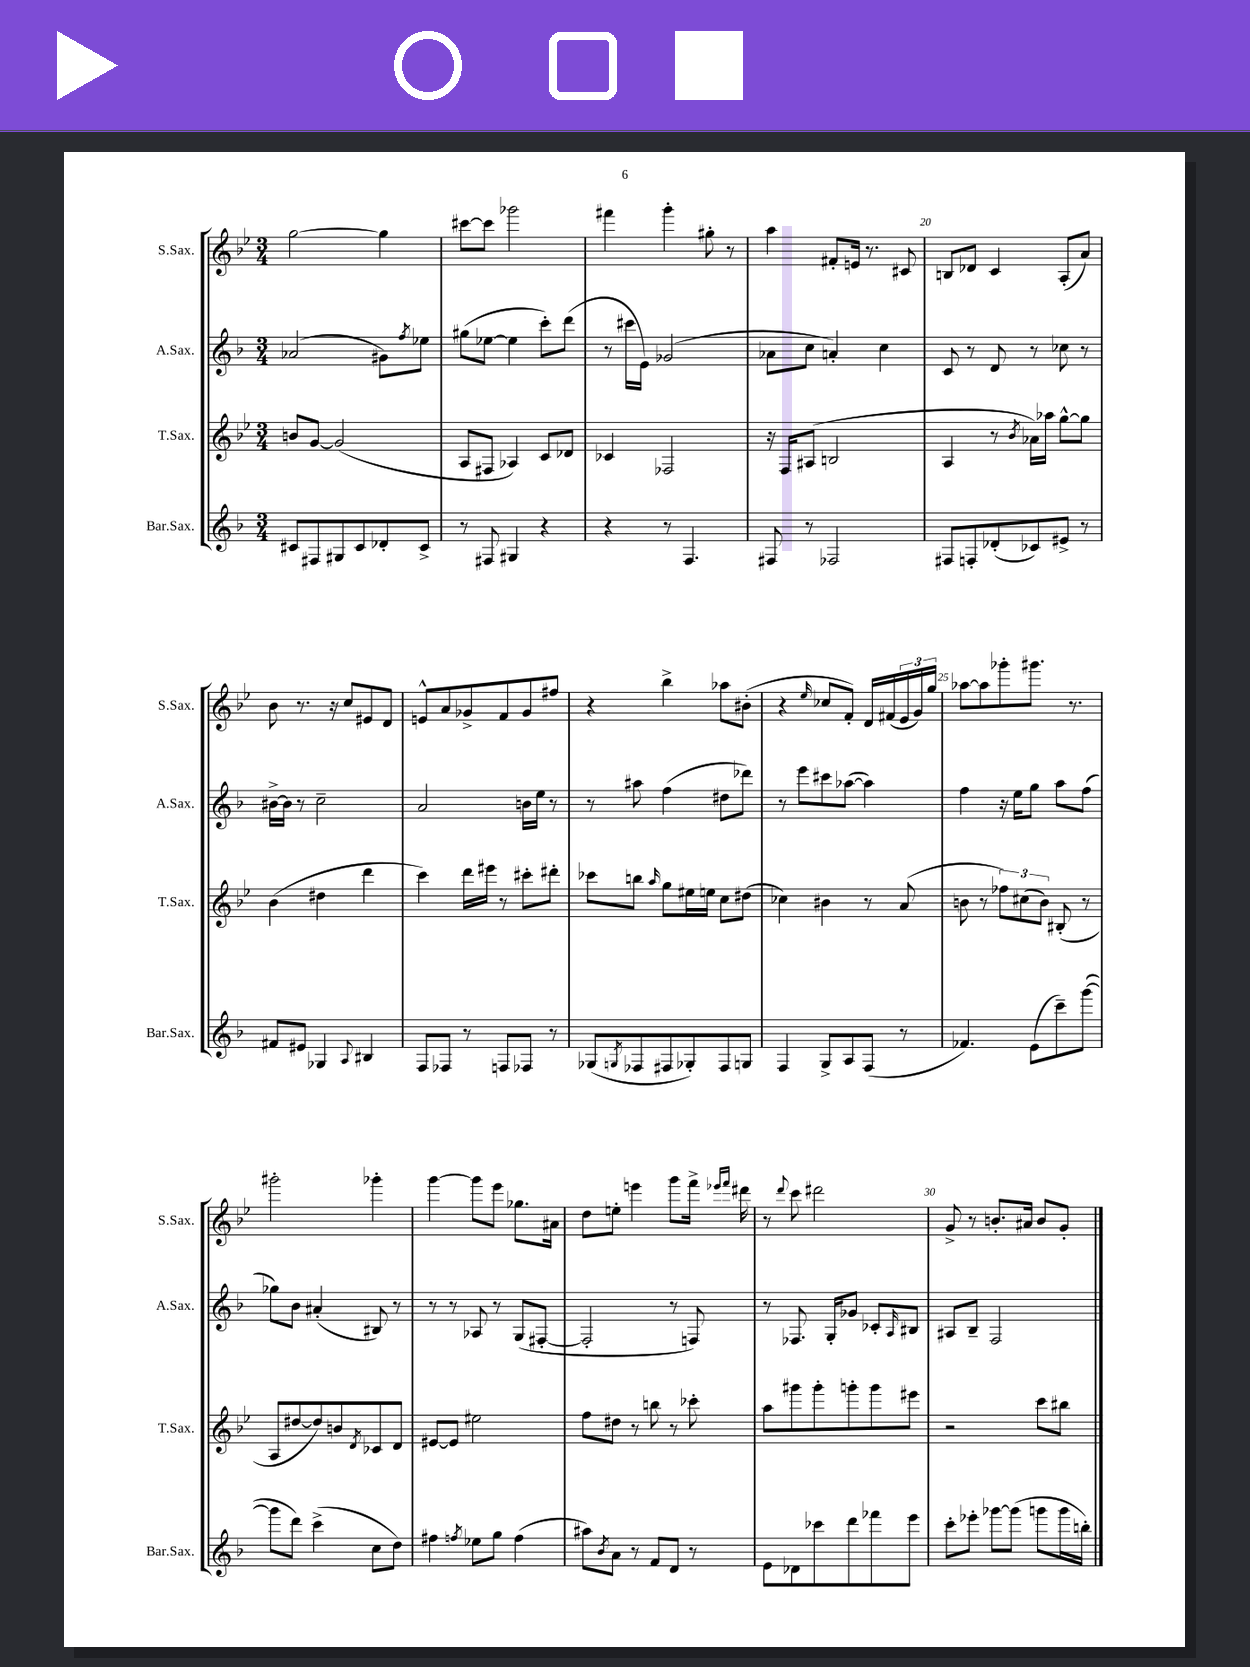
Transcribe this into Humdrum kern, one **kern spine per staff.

**kern	**kern	**kern	**kern
*part4	*part3	*part2	*part1
*staff4	*staff3	*staff2	*staff1
*I"Bar.Sax.	*I"T.Sax.	*I"A.Sax.	*I"S.Sax.
*I'Bar.Sax.	*I'T.Sax.	*I'A.Sax.	*I'S.Sax.
*clefG2	*clefG2	*clefG2	*clefG2
*k[b-]	*k[b-e-]	*k[b-]	*k[b-e-]
*M3/4	*M3/4	*M3/4	*M3/4
=16	=16	=16	=16
8c#X/L	8bn/L	(2a-X/	[2gg\
8F#X/	[8g/J	.	.
8G#X/	(2g/]	.	.
8c#/	.	.	.
8d-X'/	.	8g#X\L)	4gg\]
.	.	8qff/	.
8c#^/J	.	8ee-X\J	.
=17	=17	=17	=17
8r	8A/L	(8gg#X\L	[8ccc#X\L
8F#X/	8F#X/J	[8ee-X\J	8ccc#\J]
4G#X/	4A-X/)	4ee-\]	2ggg-X\
4r	8c/L	8ccc'\L)	.
.	8d-X/J	(8ddd\J	.
=18	=18	=18	=18
4r	4c-X/	8r	4fff#X\
.	.	16ccc#X\LL	.
.	.	16e\JJ)	.
8r	2F-X/	(2g-X/	4ggg'\
4.F/	.	.	.
.	.	.	8gg#X'\
.	.	.	8r
=19	=19	=19	=19
8F#X/	16r	8a-X\L	4aa\
.	16F/KL	.	.
8r	(8A#X/J	8cc\J	.
2F-X/	2Bn/	4an'/)	8f#X'/L
.	.	.	16en/Jk
.	.	.	8.r
.	.	4cc\	.
.	.	.	8c#X/
=20	=20	=20	=20
8F#X/L	4A/	8c/	8Bn/L
8Fn'/	.	8r	8d-X/J
(8d-X'/	8r	8d/	4c/
.	8qb-/	.	.
8c-X/)	16a-X\LL)	8r	.
.	16aa-X\JJ	.	.
8e#X^/J	[8gg^^\L	8cc-X\	(8A'/L
8r	8gg\J]	8r	8a/J)
!!LO:LB:g=z
=21	=21	=21	=21
8f#X/L	(4b-\	[16b#X^\LL	8b-\
.	.	16b#\JJ]	.
8e#X/J	.	8r	8.r
4G-X/	4dd#X\	2cc~\	.
.	.	.	16r
.	.	.	8cc/L
8qqA/	.	.	.
4B#X/	4ddd\	.	8e#X/
.	.	.	8d/J
=22	=22	=22	=22
8F/L	4ccc\)	2a/	8en^^/L
8F-X/J	.	.	8a/
8r	16ddd\LL	.	8g-X^/
.	16eee#X\JJ	.	.
8Fn/L	8r	.	8f/
8F-X/J	8ccc#X'\L	16bn\LL	8g-/
.	.	16ee\JJ	.
8r	8ddd#X'\J	8r	8ff#X/J
=23	=23	=23	=23
(8G-X/L	8ccc-X\L	8r	4r
8qGn/	.	.	.
8F-X/	8bbn\J	8aa#X\	.
.	16qqaa/	.	.
8F#X/	8gg\L	(4ff\	4bb-^\
8G-X'/)	16ee#X\L	.	.
.	16een\JJ	.	.
8F#/	8cc\L	8dd#X\L	8aa-X\L
8Gn/J	(8dd#X\J	8ddd-X\J)	(8b#X'\J
=24	=24	=24	=24
4F/	4cc-X\)	8r	4r
.	.	8eee\L	.
.	.	.	16qqee-/
8G^/L	4b#X\	8ccc#X\	8cc-X/L
8A/	.	([8aa-X\J	8f'/J)
(8F/J	8r	4aa-\])	16d/LL
.	.	.	(16f#X/
8r	(8a/	.	24e-/
.	.	.	24g/)
.	.	.	24gg/JJ
=25	=25	=25	=25
4.f-X/)	8bn\	4ff\	[8aa-X\L
.	8r	.	8aa-\]
.	12ff-X\L)	16r	8ggg-X'\
.	.	16ee\KL	.
.	(12cc#X\	.	.
(8e\L	.	8gg\J	8.ggg#X\J
.	12b\J)	.	.
8ccc~\)	(8B#X'/	8aa\L	.
.	.	.	8.r
([8ggg\J	8r	(8ff\J	.
!!LO:LB:g=z
=26	=26	=26	=26
8ggg\L]	8A/L	8gg-X\L)	2ggg#X'\
8ddd\J)	[8dd#X/	8b-\J	.
(4ccc^\	8dd#/])	(4a#X'/	.
.	8bn/	.	.
.	8qd/	.	.
8cc\L	8c-X/	8B#X/)	4ggg-X'\
8dd\J)	8d/J	8r	.
=27	=27	=27	=27
4ff#X\	[8e#X/L	8r	[4ggg\
.	8e#/J]	8r	.
8qffn/	.	.	.
8ee-X\L	2ee#X\	8A-X/	8ggg\L]
8gg\J	.	8r	8eee-\J
(4ff\	.	(8G/L	8.gg-X\L
.	.	[8F#X'/J	.
.	.	.	16a#X\Jk
=28	=28	=28	=28
8aa#X\L)	8ff\L	2F#'/]	8dd\L
8qb-/	.	.	.
8a\J	8dd#X\J	.	8een'\J
8r	8r	.	4eeen\
8f/L	8bbn\	.	.
8d/J	8r	8r	8ggg\L
8r	8ccc-X'\	8Fn/)	16fff^\Jk
.	.	.	16qqeee-X/LL
.	.	.	16qqfff/JJ
.	.	.	16ddd#X\
=29	=29	=29	=29
8e\L	8aa\L	8r	8r
.	.	.	8qqddd/
8d-X\	8ggg#X\	8.F-X/	8ccc\
8ccc-X\	8ggg#'\	.	2ddd#X\
.	.	16G'/KL	.
8ddd\	8gggn'\	8g-X/J	.
8fff-X\	8ggg\	8c-X'/L	.
.	.	16qqA/	.
8eee\J	8eee#X\J	8B#X/J	.
=30	=30	=30	=30
8ccc'\L	2r	8A#X/L	8g^/
8eee-X'\J	.	8B-~/J	8r
[8ggg-X\L	.	2F/	8.bn'/L
(8ggg-\J]	.	.	.
.	.	.	16a#X/Jk
8gggn\L	8ccc\L	.	8b/L
16ggg\L	8bb#X\J	.	8g'/J
16bbn'\JJ)	.	.	.
==	==	==	==
*-	*-	*-	*-
